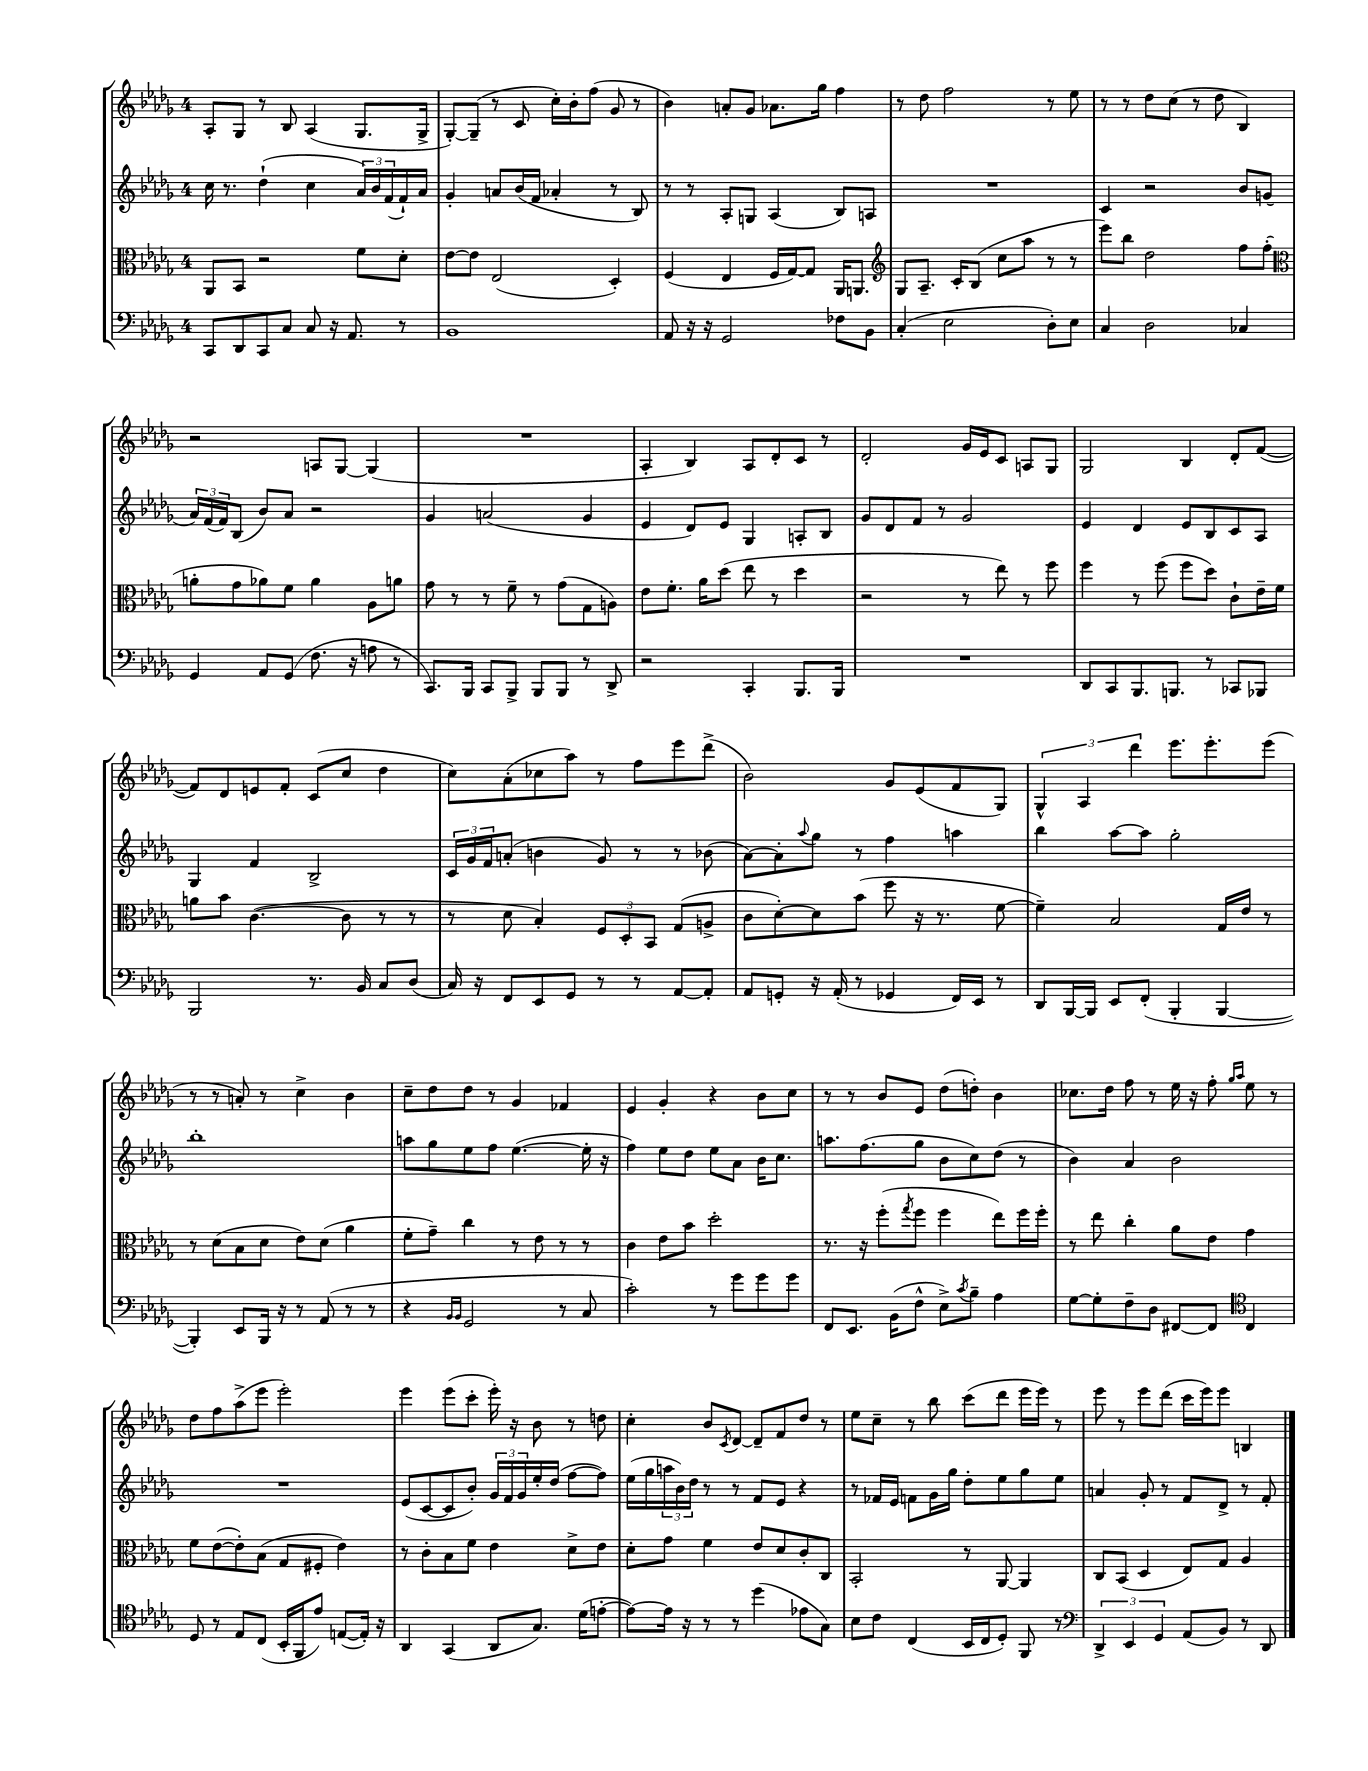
<<
\new StaffGroup <<
\new Staff = "s0" {
    \clef treble \key des \major \once \override Staff.TimeSignature.style = #'single-digit \time 4/4
    aes8-. ges8 r8 bes8 aes4( ges8. ges16-> |
    ges8~-.) ges8--( r8 c'8 c''16-.) bes'16-. f''8( ges'8 r8 |
    bes'4) a'8-. ges'8 aes'8. ges''16 f''4 |
    r8 des''8 f''2 r8 ees''8 |
    r8 r8 des''8 c''8( r8 des''8 bes4) |
    r2 a8 ges8~ ges4( |
    R1 |
    aes4-. bes4) aes8 des'8-. c'8 r8 |
    des'2-. ges'16 ees'16 c'8 a8 ges8 |
    ges2 bes4 des'8-. f'8~( |
    f'8) des'8 e'8 f'8-. c'8( c''8 des''4 |
    c''8) aes'8-.( ces''8 aes''8) r8 f''8 ees'''8 des'''8->( |
    bes'2) ges'8 ees'8( f'8 ges8) |
    \tuplet 3/2 { ges4-^ aes4 des'''4 } ees'''8. ees'''8.-. ees'''8( |
    r8 r8 a'8-.) r8 c''4-> bes'4 |
    c''8-- des''8 des''8 r8 ges'4 fes'4 |
    ees'4 ges'4-. r4 bes'8 c''8 |
    r8 r8 bes'8 ees'8 des''8( d''8-.) bes'4 |
    ces''8. des''16 f''8 r8 ees''16 r16 f''8-. \grace { ges''16 aes''16 } ees''8 r8 |
    des''8 f''8 aes''8->( ees'''8 ees'''2-.) |
    ees'''4 ees'''8( c'''8-. ees'''16-.) r16 bes'8 r8 d''8 |
    c''4-. bes'8 \acciaccatura { c'8 } des'8~ des'8-- f'8 des''8 r8 |
    ees''8 c''8-- r8 bes''8 c'''8( des'''8 ees'''16 ees'''16) r8 |
    ees'''8 r8 ees'''8 des'''8( c'''16 ees'''16) ees'''8 b4 \bar "|." |
}
\new Staff = "s1" {
    \clef treble \key des \major \once \override Staff.TimeSignature.style = #'single-digit \time 4/4
    c''16 r8. des''4-!( c''4 \tuplet 3/2 { aes'16) bes'16 f'16( } f'16-!) aes'16 |
    ges'4-. a'8 bes'16( f'16 aes'4-. r8 bes8) |
    r8 r8 aes8-. g8 aes4( bes8) a8 |
    R1 |
    c'4 r2 bes'8 g'8( |
    \tuplet 3/2 { aes'16) f'16( f'16) } bes8( bes'8) aes'8 r2 |
    ges'4 a'2( ges'4 |
    ees'4 des'8) ees'8 ges4 a8-. bes8 |
    ges'8 des'8 f'8 r8 ges'2 |
    ees'4 des'4 ees'8 bes8 c'8 aes8 |
    ges4 f'4 bes2-> |
    \tuplet 3/2 { c'16 ges'16 f'16 } a'8-.( b'4 ges'8) r8 r8 bes'8( |
    aes'8~) aes'8-. \appoggiatura { aes''8 } ges''8 r8 f''4 a''4 |
    bes''4 aes''8~ aes''8 ges''2-. |
    bes''1-. |
    a''8 ges''8 ees''8 f''8 ees''4.~( ees''16-. r16 |
    f''4) ees''8 des''8 ees''8 aes'8 bes'16 c''8. |
    a''8. f''8.( ges''8 bes'8 c''8) des''8( r8 |
    bes'4) aes'4 bes'2 |
    R1 |
    ees'8( c'8~ c'8 bes'8-.) \tuplet 3/2 { ges'16 f'16 ges'16 } ees''16-. des''16( f''8~ f''8) |
    ees''16( ges''16 \tuplet 3/2 { a''16 bes'16) des''16 } r8 r8 f'8 ees'8 r4 |
    r8 fes'16 ees'16 f'8 ges'16 ges''16 des''8-. ees''8 ges''8 ees''8 |
    a'4 ges'8-. r8 f'8 des'8-> r8 f'8-. \bar "|." |
}
\new Staff = "s2" {
    \clef alto \key des \major \once \override Staff.TimeSignature.style = #'single-digit \time 4/4
    aes,8 bes,8 r2 f'8 des'8-. |
    ees'8~ ees'8 ees2( des4-.) |
    f4( ees4 f16 ges16~) ges8 aes,16 a,8. |
    \clef treble ges8 aes8.-- c'16-. bes8( c''8 aes''8 r8 r8 |
    ees'''8) bes''8 des''2 f''8 f''8-.( |
    \clef alto a'8-. ges'8 aes'8) f'8 aes'4 aes8 a'8 |
    ges'8 r8 r8 f'8-- r8 ges'8( ges8 a8) |
    ees'8 f'8.-. aes'16 des''8( ees''8 r8 des''4 |
    r2 r8 ees''8) r8 f''8 |
    f''4 r8 f''8( f''8 des''8) c'8-! ees'16-- f'16 |
    a'8 bes'8 c'4.~( c'8 r8 r8 |
    r8 des'8 bes4-.) \tuplet 3/2 { f8 des8-. bes,8 } ges8( a8-> |
    c'8 des'8~-.) des'8 bes'8( f''8 r16 r8. f'8~ |
    f'4--) bes2 ges16 ees'16 r8 |
    r8 des'8( bes8 des'8 ees'8) des'8( aes'4 |
    f'8-. ges'8--) c''4 r8 ees'8 r8 r8 |
    c'4 ees'8 bes'8 des''2-. |
    r8. r16 f''8-.( \acciaccatura { ges''8 } f''8 f''4 ees''8) f''16 f''16-. |
    r8 ees''8 c''4-. aes'8 ees'8 ges'4 |
    f'8 ees'8~( ees'8-.) bes8( ges8 fis8-. ees'4) |
    r8 c'8-. bes8 f'8 ees'4 des'8-> ees'8 |
    des'8-. ges'8 f'4 ees'8 des'8 c'8-. c8 |
    bes,2-. r8 aes,8~ aes,4 |
    c8 bes,8( des4 ees8) ges8 aes4 \bar "|." |
}
\new Staff = "s3" {
    \clef bass \key des \major \once \override Staff.TimeSignature.style = #'single-digit \time 4/4
    c,8 des,8 c,8 c8 c8 r16 aes,8. r8 |
    bes,1 |
    aes,8 r16 r16 ges,2 fes8 bes,8 |
    c4-.( ees2 des8-.) ees8 |
    c4 des2 ces4 |
    ges,4 aes,8 ges,8( f8. r16 a8 r8 |
    c,8.) bes,,16 c,8 bes,,8-> bes,,8 bes,,8 r8 des,8-> |
    r2 c,4-. bes,,8. bes,,16 |
    R1 |
    des,8 c,8 bes,,8. b,,8. r8 ces,8 bes,,8 |
    bes,,2 r8. bes,16 c8 des8( |
    c16) r16 f,8 ees,8 ges,8 r8 r8 aes,8~ aes,8-. |
    aes,8 g,8-. r16 aes,16-.( r8 ges,4 f,16) ees,16 r8 |
    des,8 bes,,16~ bes,,16 ees,8 f,8-.( bes,,4-. bes,,4~ |
    bes,,4-.) ees,8 bes,,16 r16 r8 aes,8( r8 r8 |
    r4 \grace { bes,16 bes,16 } ges,2 r8 c8 |
    c'2-.) r8 ges'8 ges'8 ges'8 |
    f,8 ees,8. bes,16( f8-^ ees8->) \acciaccatura { c'8 } bes8-- aes4 |
    ges8~ ges8-. f8-- des8 fis,8~ fis,8 \clef tenor c4 |
    des8 r8 ees8 c8( bes,16-. f,16 ees'8) e8~( e16-.) r16 |
    aes,4 ges,4( aes,8 ges8.) des'16( e'8~-. |
    e'8~) e'16 r16 r8 r8 des''4( ees'8 ges8) |
    bes8 c'8 c4( bes,16 c16 des8-.) f,8 r8 |
    \clef bass \tuplet 3/2 { des,4-> ees,4 ges,4 } aes,8( bes,8) r8 des,8 \bar "|." |
}
>>
>>
\layout { \context { \Score \remove "Bar_number_engraver" } }
